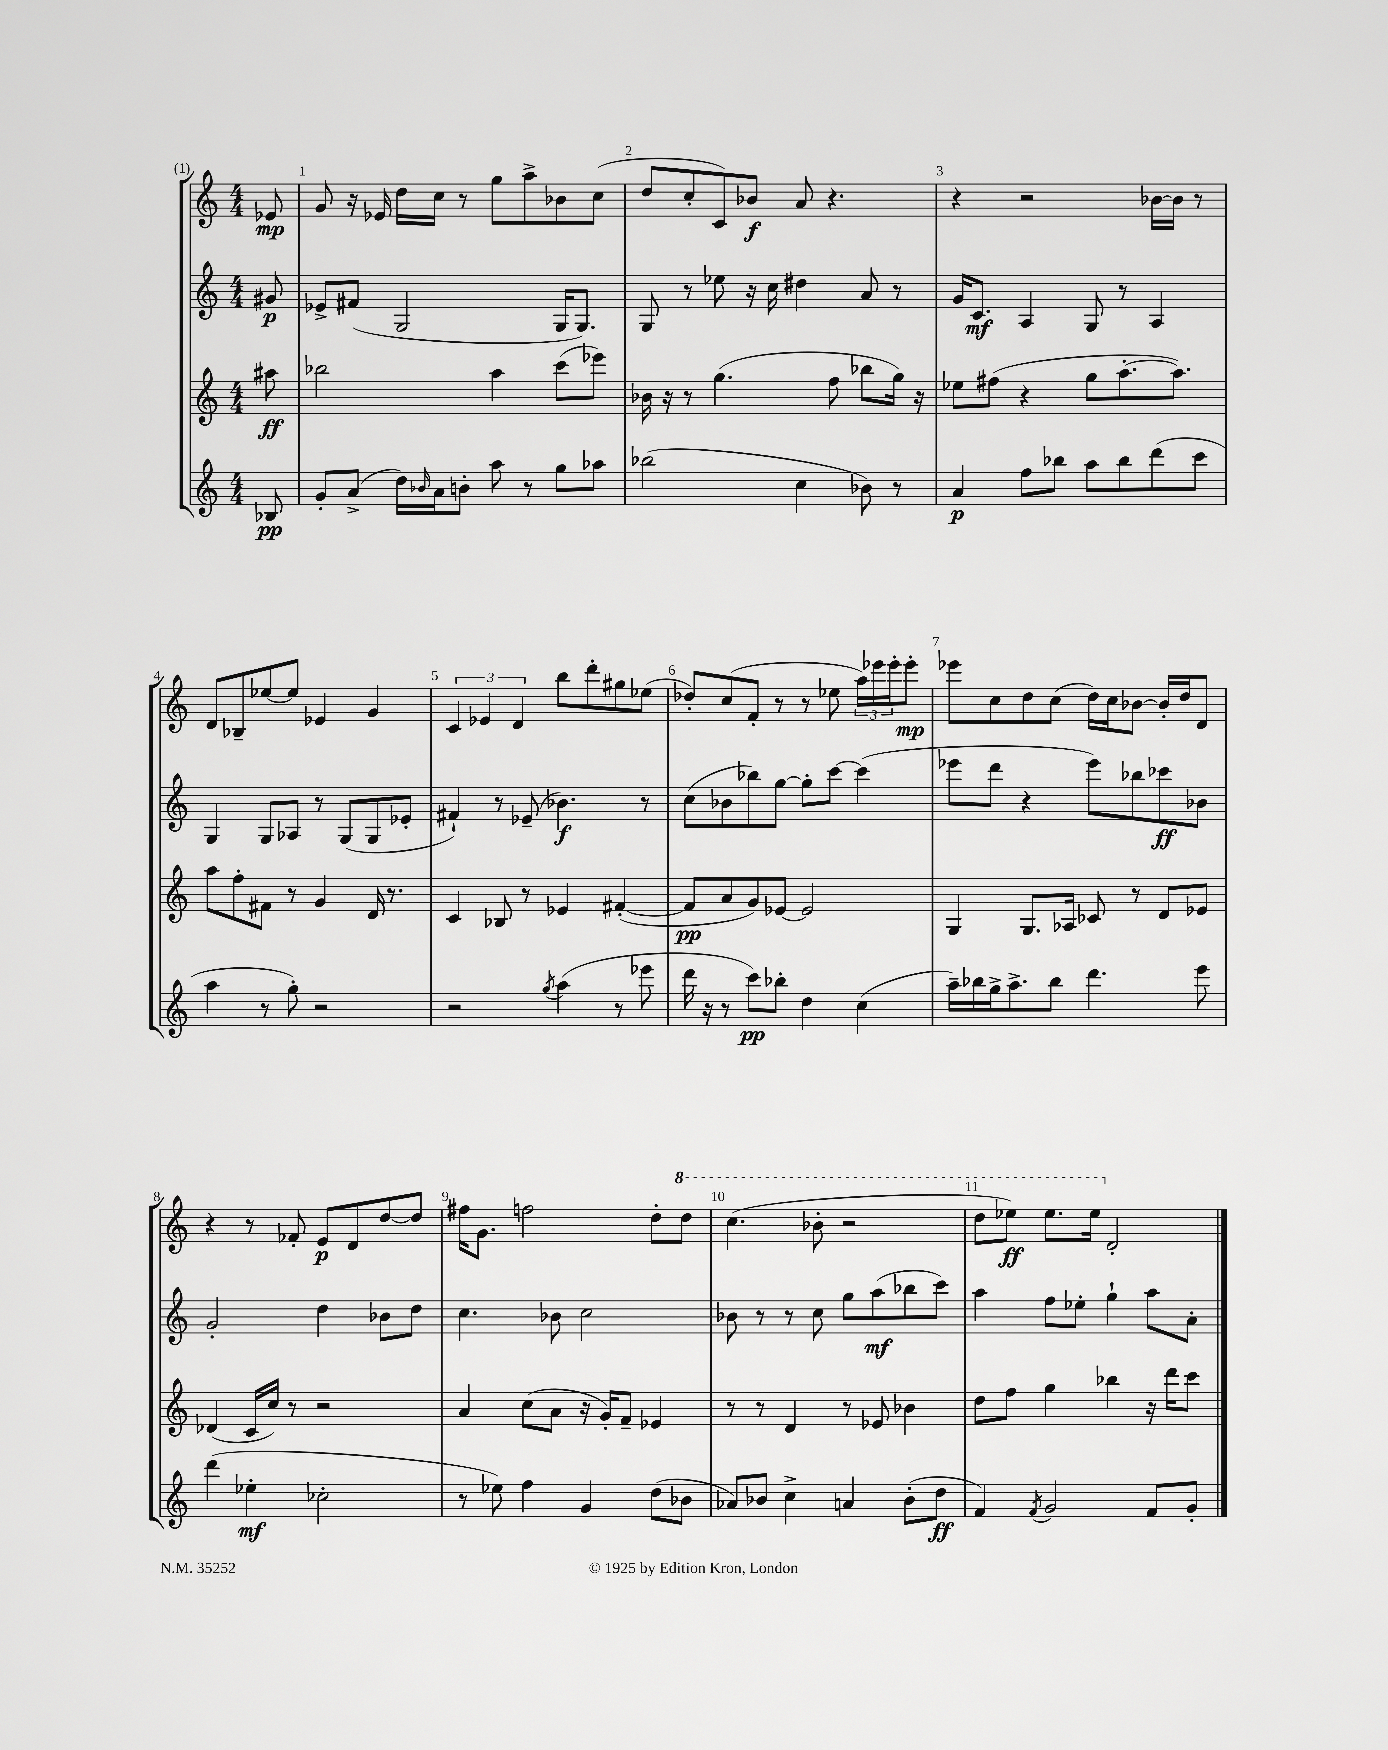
<<
\new StaffGroup <<
\new Staff = "s0" {
    \clef treble \key c \major \numericTimeSignature \time 4/4 \partial 8
    ees'8\mp |
    g'8 r16 ees'16 d''16 c''16 r8 g''8 a''8-> bes'8 c''8( |
    d''8 c''8-. c'8) bes'8\f a'8 r4. |
    r4 r2 bes'16~ bes'16 r8 |
    d'8 bes8-- ees''8~ ees''8 ees'4 g'4 |
    \tuplet 3/2 { c'4 ees'4 d'4 } b''8 d'''8-. gis''8 ees''8( |
    des''8-.) c''8( f'8-. r8 r8 ees''8 \tuplet 3/2 { a''16) ees'''16 ees'''16-. } ees'''8-.\mp |
    ees'''8 c''8 d''8 c''8( d''16) c''16 bes'8~ bes'16-. d''16 d'8 |
    r4 r8 fes'8-. e'8\p d'8 d''8~ d''8 |
    fis''16 g'8. f''2 d''8-. \ottava #1 d'''8 |
    c'''4.( bes''8-. r2 |
    d'''8 ees'''8\ff) ees'''8. ees'''16 \ottava #0 d'2-. \bar "|." |
}
\new Staff = "s1" {
    \clef treble \key c \major \numericTimeSignature \time 4/4 \partial 8
    gis'8\p |
    ees'8-> fis'8( g2 g16 g8.) |
    g8 r8 ees''8 r16 c''16 dis''4 a'8 r8 |
    g'16 c'8.\mf a4 g8 r8 a4 |
    g4 g8 aes8 r8 g8( g8 ees'8-. |
    fis'4-!) r8 ees'8--( bes'4.\f) r8 |
    c''8( bes'8 bes''8) g''8~ g''8-. c'''8~ c'''4( |
    ees'''8 d'''8 r4 ees'''8) bes''8 ces'''8\ff bes'8 |
    g'2-. d''4 bes'8 d''8 |
    c''4. bes'8 c''2 |
    bes'8 r8 r8 c''8 g''8 a''8\mf( bes''8 c'''8) |
    a''4 f''8 ees''8-. g''4-! a''8 a'8-. \bar "|." |
}
\new Staff = "s2" {
    \clef treble \key c \major \numericTimeSignature \time 4/4 \partial 8
    ais''8\ff |
    bes''2 a''4 c'''8( ees'''8) |
    bes'16 r16 r8 g''4.( f''8 bes''8 g''16) r16 |
    ees''8 fis''8( r4 g''8 a''8.~-. a''8.) |
    a''8 f''8-. fis'8 r8 g'4 d'16 r8. |
    c'4 bes8 r8 ees'4 fis'4~-.( |
    fis'8\pp a'8 g'8) ees'8~ ees'2 |
    g4 g8. aes16 ces'8 r8 d'8 ees'8 |
    des'4( c'16 c''16) r8 r2 |
    a'4 c''8( a'8 r16 g'16-.) f'8-- ees'4 |
    r8 r8 d'4 r8 ees'8 bes'4 |
    d''8 f''8 g''4 bes''4 r16 d'''16 c'''8 \bar "|." |
}
\new Staff = "s3" {
    \clef treble \key c \major \numericTimeSignature \time 4/4 \partial 8
    bes8\pp |
    g'8-. a'8->( d''16) \grace { bes'16 } a'16 b'8-. a''8 r8 g''8 aes''8 |
    bes''2( c''4 bes'8) r8 |
    a'4\p f''8 bes''8 a''8 bes''8 d'''8( c'''8 |
    a''4 r8 g''8-.) r2 |
    r2 \acciaccatura { g''8 } a''4( r8 ees'''8 |
    d'''16 r16 r8 c'''8\pp) bes''8-. d''4 c''4( |
    a''16--) bes''16 g''16-> a''8.-> bes''8 d'''4. e'''8 |
    d'''4( ees''4-.\mf ces''2-. |
    r8 ees''8) f''4 g'4 d''8( bes'8 |
    aes'8) bes'8 c''4-> a'4 bes'8-.( d''8\ff |
    f'4) \acciaccatura { f'8 } g'2 f'8 g'8-. \bar "|." |
}
>>
>>
\layout { \context { \Score \override BarNumber.break-visibility = ##(#f #t #t) barNumberVisibility = #all-bar-numbers-visible } }
